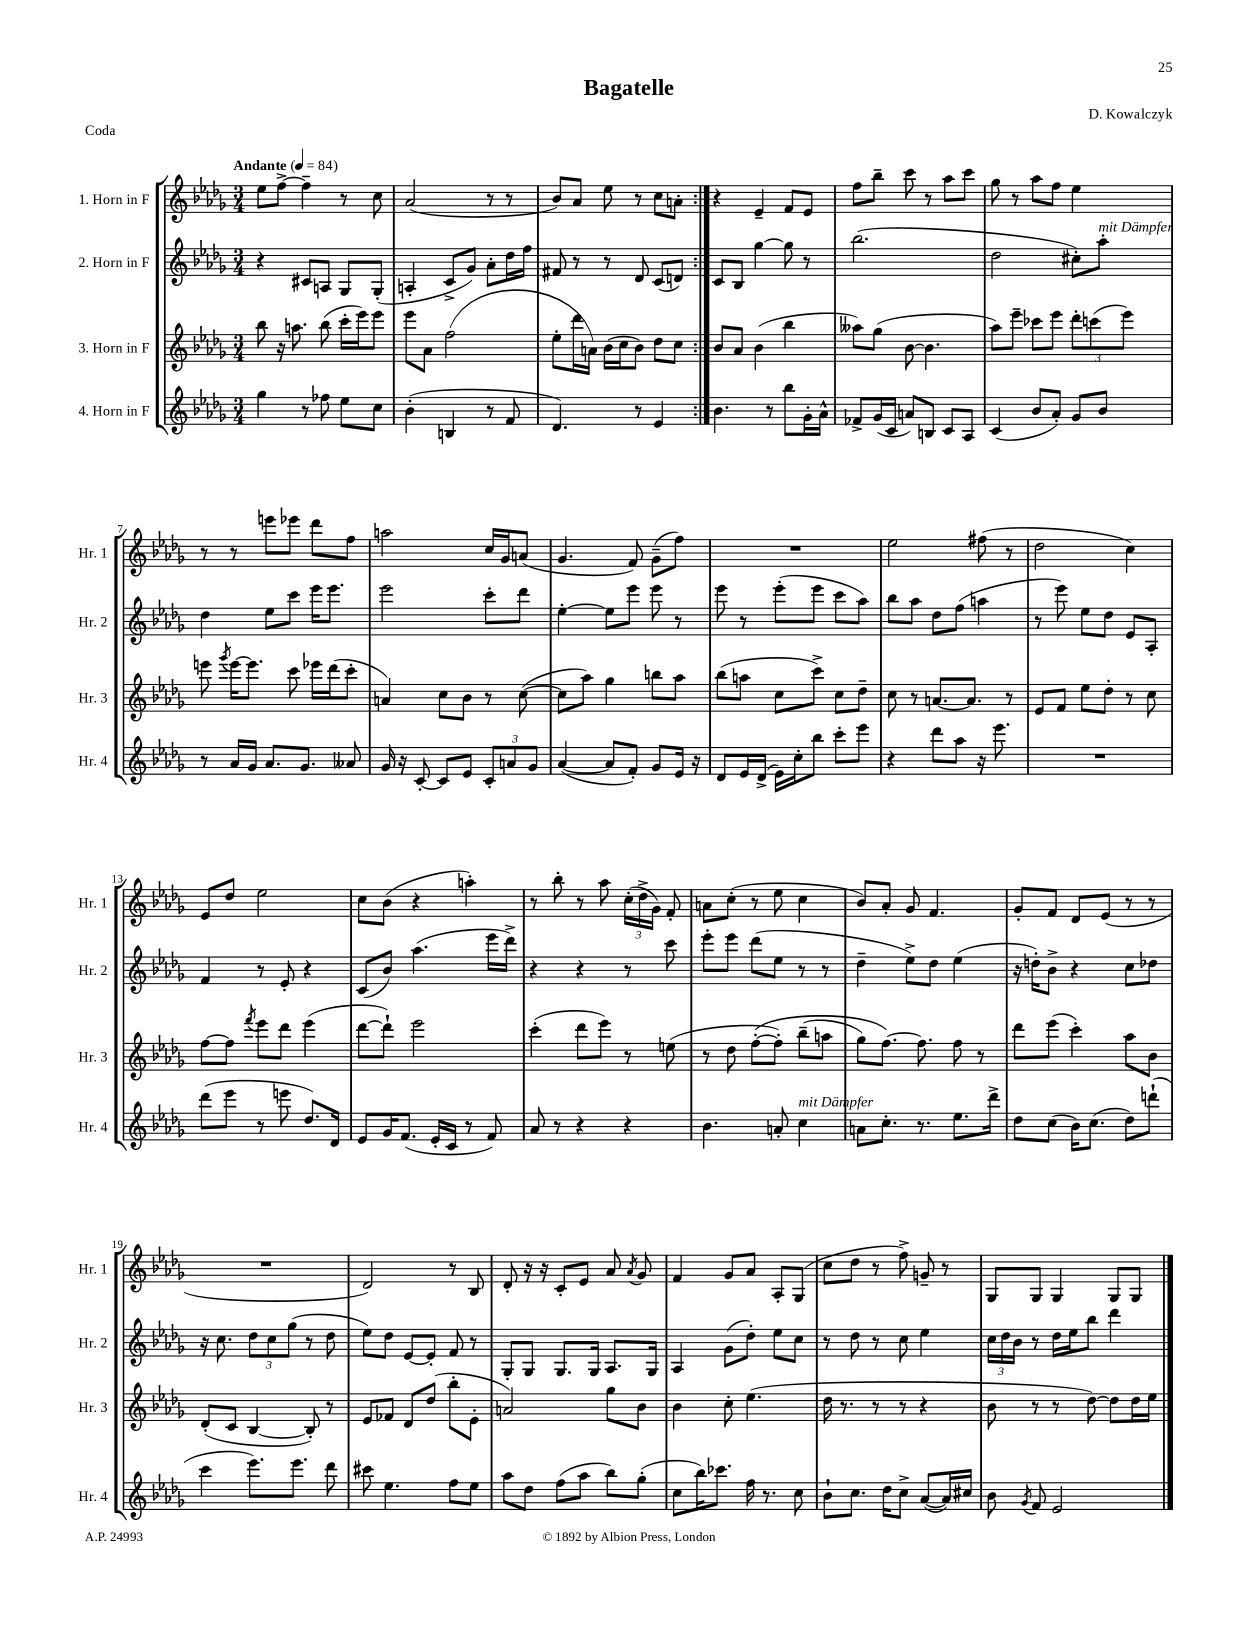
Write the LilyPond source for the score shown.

\header { title = "Bagatelle" composer = "D. Kowalczyk" piece = "Coda" }
<<
\new StaffGroup <<
\new Staff = "s0" \with { instrumentName = "1. Horn in F" shortInstrumentName = "Hr. 1" } {
    \clef treble \key des \major \numericTimeSignature \time 3/4 \tempo "Andante" 4 = 84
    \autoBeamOff \repeat volta 2 { ees''8[ f''8]~-> f''4-- r8 c''8 |
    aes'2( r8 r8 |
    bes'8[) aes'8] ees''8 r8 c''8[ a'8]-. | }
    r4 ees'4-- f'8[ ees'8] |
    f''8[ bes''8]-- c'''8 r8 aes''8[ c'''8] |
    ges''8 r8 aes''8[ f''8] ees''4 |
    r8 r8 e'''8[ ees'''8] des'''8[ f''8] |
    a''2 c''16[ ges'16 a'8]( |
    ges'4. f'8) ges'8[--( f''8]) |
    R2. |
    ees''2 fis''8( r8 |
    des''2 c''4) |
    ees'8[ des''8] ees''2 |
    c''8[ bes'8]( r4 a''4-.) |
    r8 bes''8-. r8 aes''8 \tuplet 3/2 { c''16[-.( des''16-> ges'16]) } f'8-. |
    a'8[ c''8]-.( r8 ees''8 c''4 |
    bes'8[) aes'8]-. ges'8 f'4. |
    ges'8[-. f'8] des'8[ ees'8]( r8 r8 |
    R2. |
    des'2) r8 bes8 |
    des'8-. r16 r16 c'8[-. ees'8] aes'8 \acciaccatura { aes'8 } ges'8 |
    f'4 ges'8[ aes'8] aes8[-. ges8]( |
    c''8[ des''8] r8 f''8->) g'8-- r8 |
    ges8[ ges8] ges4 ges8[ ges8] \bar "|." |
}
\new Staff = "s1" \with { instrumentName = "2. Horn in F" shortInstrumentName = "Hr. 2" } {
    \clef treble \key des \major \numericTimeSignature \time 3/4
    \autoBeamOff \repeat volta 2 { r4 cis'8[ a8] ges8[ ges8]-.( |
    a4-. c'8[-> ges'8]) aes'8[-. des''16 f''16] |
    fis'8 r8 r8 des'8 c'8[( d'8]) | }
    c'8[ bes8] ges''4~ ges''8 r8 |
    bes''2.( |
    des''2 cis''8[-.) aes''8]-.^\markup { \italic "mit Dämpfer" } |
    des''4 ees''8[ c'''8] ees'''16[ ees'''8.] |
    ees'''2 c'''8[-. des'''8] |
    ees''4~-. ees''8[ ees'''8] ees'''8 r8 |
    ees'''8 r8 ees'''8[-.( ees'''8] c'''8[ aes''8]) |
    bes''8[ aes''8] des''8[ f''8]( a''4 |
    r8 ees'''8) ees''8[ des''8] ees'8[ aes8]-. |
    f'4 r8 ees'8-. r4 |
    c'8[( bes'8]) aes''4.( ees'''16[ des'''16]->) |
    r4 r4 r8 c'''8 |
    ees'''8[-. ees'''8] des'''8[( ees''8] r8 r8 |
    des''4-- ees''8[->) des''8] ees''4( |
    r16 d''16[-.) bes'8]-> r4 c''8[ des''8] |
    r16 c''8. \tuplet 3/2 { des''8[ c''8 ges''8]( } r8 des''8 |
    ees''8[) des''8] ees'8[~ ees'8]-. f'8 r8 |
    ges8[-. ges8] ges8.[ ges16] aes8.[ ges16] |
    aes4 ges'8[( des''8]-.) ees''8[ c''8] |
    r8 des''8 r8 c''8 ees''4 |
    \tuplet 3/2 { c''16[ des''16 bes'16] } r8 des''16[ ees''16 bes''8] des'''4 \bar "|." |
}
\new Staff = "s2" \with { instrumentName = "3. Horn in F" shortInstrumentName = "Hr. 3" } {
    \clef treble \key des \major \numericTimeSignature \time 3/4
    \autoBeamOff \repeat volta 2 { bes''8 r16 a''8. bes''8( c'''16[-. ees'''16) ees'''8] |
    ees'''8[ aes'8] f''2( |
    ees''8[-. des'''16 a'16]) bes'16[( c''16 bes'8]) des''8[ c''8] | }
    bes'8[ aes'8] bes'4( bes''4 |
    aeses''8[) ges''8]( bes'8~ bes'4. |
    aes''8[) ees'''8]-- ces'''8[ ees'''8] \tuplet 3/2 { des'''8[-. c'''8( ees'''8]) } |
    e'''8 \acciaccatura { ges'''8 } e'''16[~ e'''8.] c'''8 ees'''16[ des'''16( c'''8]-. |
    a'4) c''8[ bes'8] r8 c''8~( |
    c''8[ aes''8]) ges''4 b''8[ aes''8] |
    bes''8[( a''8] c''8[ c'''8]->) c''8[ des''8]-- |
    c''8 r8 a'8.[~ a'8.] r8 |
    ees'8[ f'8] ees''8[ des''8]-. r8 c''8 |
    f''8[~ f''8] \acciaccatura { f'''8 } ees'''8[ des'''8] ees'''4( |
    des'''8[~ des'''8]-!) ees'''2 |
    c'''4-.( des'''8[ ees'''8]) r8 e''8( |
    r8 des''8 f''8[~-.\( f''8]-.) bes''8[--( a''8] |
    ges''8[) f''8.]~\) f''8. f''8 r8 |
    des'''8[ ees'''8]( c'''4-.) aes''8[ bes'8] |
    des'8[-.( c'8] bes4~ bes8-.) r8 |
    ees'8[ fes'8] des'8[ des''8]( bes''8[-. ees'8]-. |
    a'2) ges''8[ bes'8] |
    bes'4 c''8-. ees''4.( |
    des''16 r8. r8 r8 r4 |
    bes'8 r8 r8 des''8~) des''8[ des''16 ees''16] \bar "|." |
}
\new Staff = "s3" \with { instrumentName = "4. Horn in F" shortInstrumentName = "Hr. 4" } {
    \clef treble \key des \major \numericTimeSignature \time 3/4
    \autoBeamOff \repeat volta 2 { ges''4 r8 fes''8 ees''8[ c''8] |
    bes'4-.( b4 r8 f'8 |
    des'4.) r8 ees'4 | }
    bes'4. r8 bes''8[ ges'16-. aes'16]-^ |
    fes'8[-> ges'16( c'16] a'8[) b8] c'8[ aes8] |
    c'4( bes'8[ aes'8]-.) ges'8[ bes'8] |
    r8 aes'16[ ges'16] aes'8.[ ges'8.] aeses'8 |
    ges'16 r16 c'8~-. c'8[ ees'8] \tuplet 3/2 { c'8[-. a'8 ges'8] } |
    aes'4~( aes'8[ f'8]-.) ges'8[ ees'16] r16 |
    des'8[ ees'16 des'16]->( ees'16[) c''16-. bes''8] c'''8[-. ees'''8] |
    r4 des'''8[ aes''8] r16 ees'''8. |
    R2. |
    des'''8[( ees'''8] r8 e'''8 des''8.[) des'16] |
    ees'8[ ges'16 f'8.]( ees'16[-. c'16] r8 f'8) |
    aes'8 r8 r4 r4 |
    bes'4. a'8-. c''4^\markup { \italic "mit Dämpfer" } |
    a'8[ c''8.]-. r8. ees''8.[ des'''16]-> |
    des''8[ c''8]( bes'16[) c''8.]( des''8[) d'''8]-!( |
    c'''4 ees'''8.[) ees'''8.] des'''8 |
    cis'''8 ees''4. f''8[ ees''8] |
    aes''8[ des''8] f''8[( aes''8] bes''8[) ges''8]-.( |
    c''8[ bes''16) ces'''8.] f''16 r8. c''8 |
    bes'8[-! c''8.] des''16[ c''8]-> aes'8[~( aes'16) cis''16] |
    bes'8 \acciaccatura { ges'8 } f'8 ees'2 \bar "|." |
}
>>
>>
